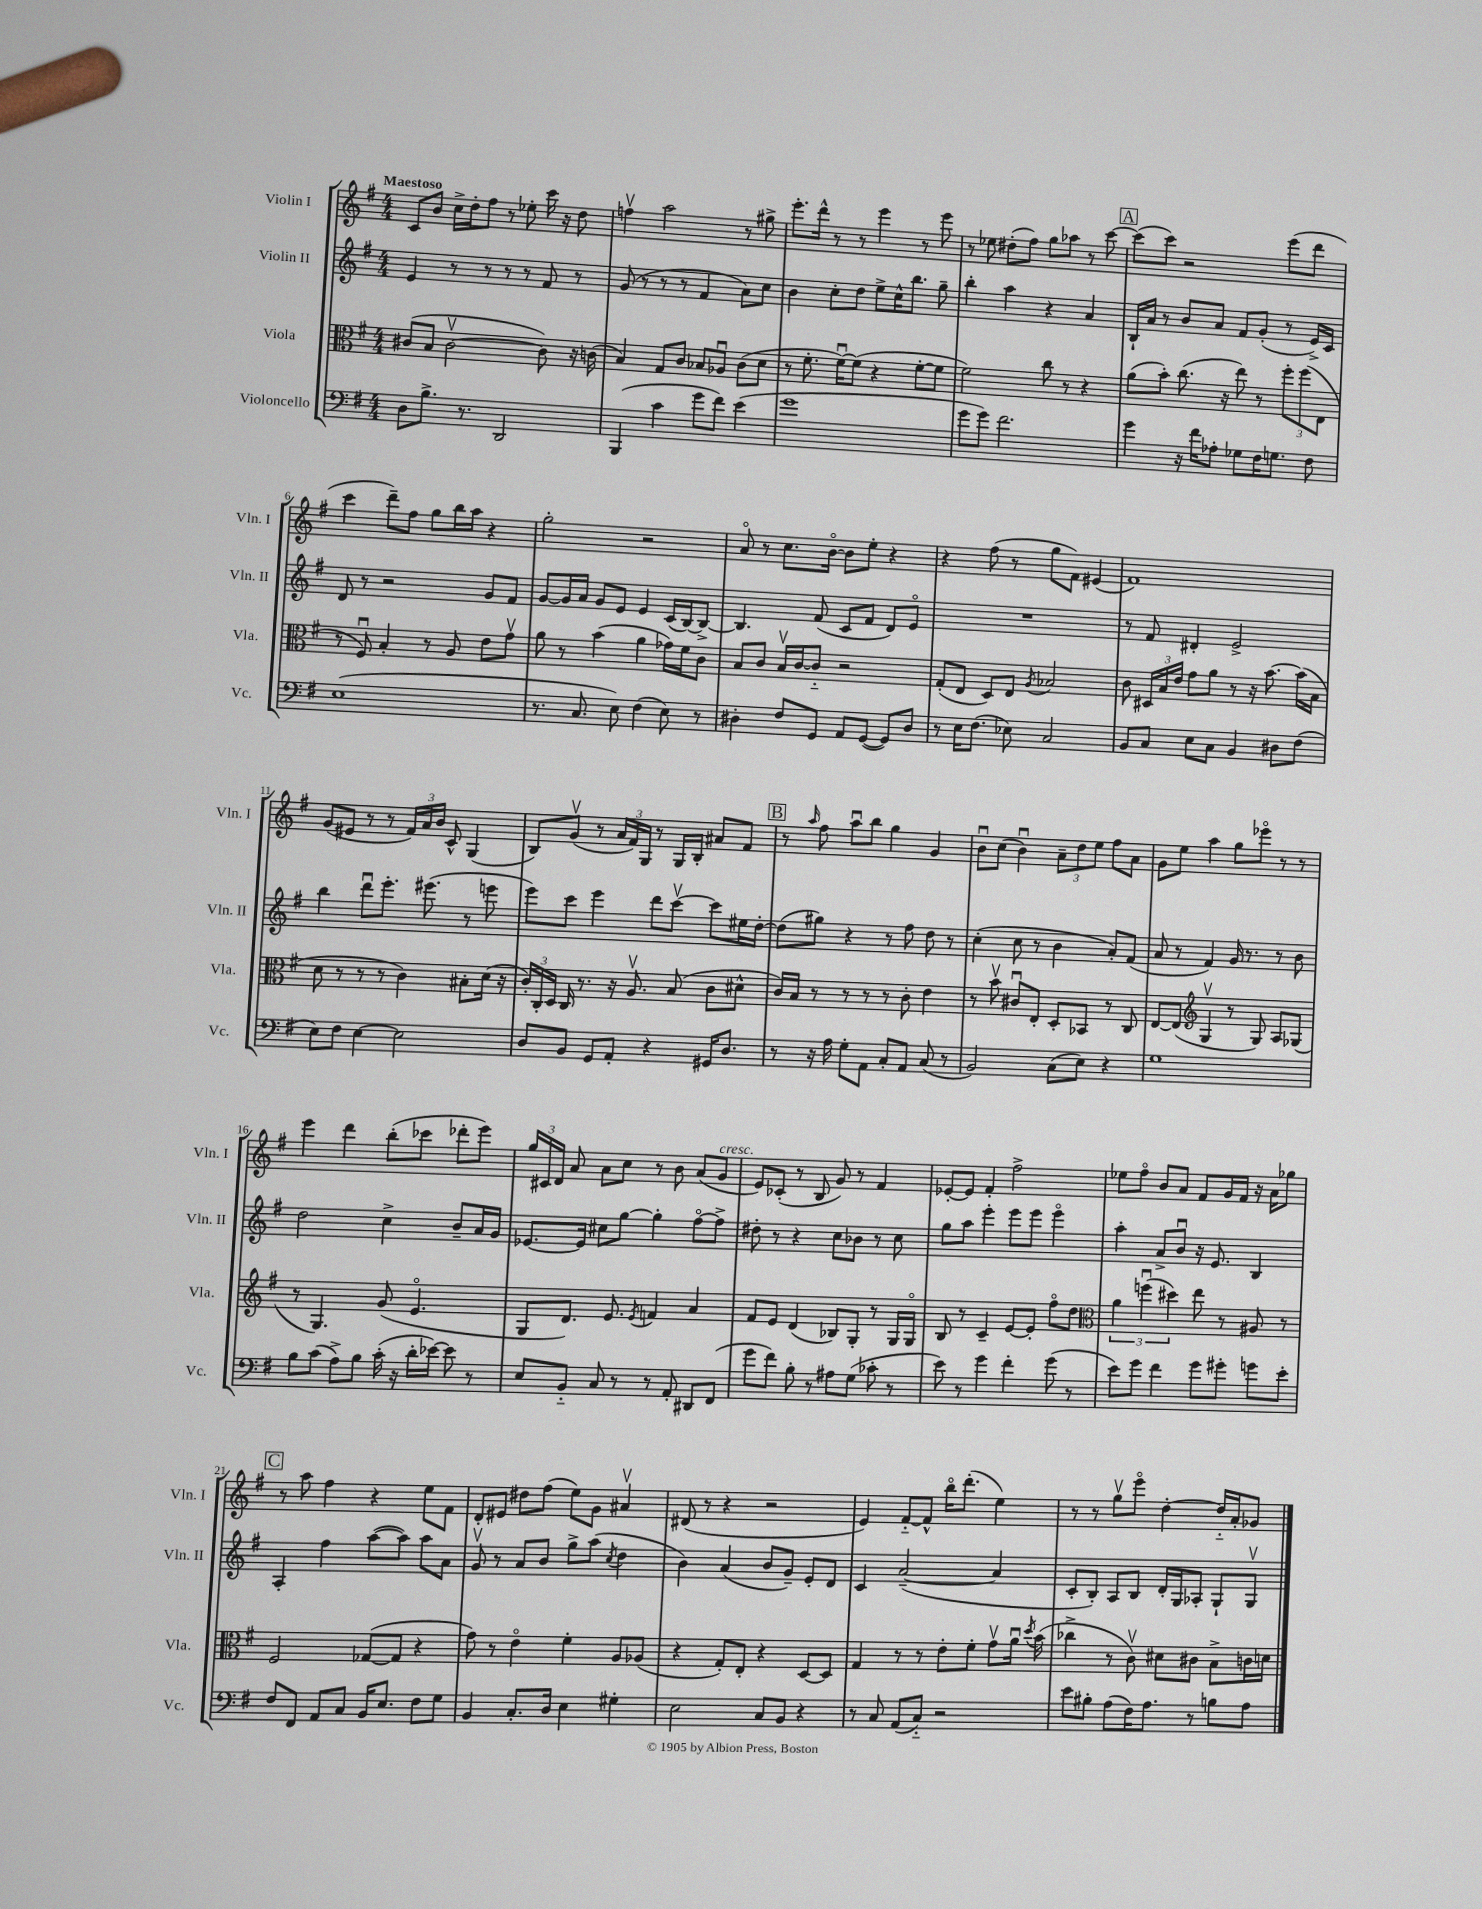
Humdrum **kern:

**kern	**kern	**kern	**kern
*part4	*part3	*part2	*part1
*staff4	*staff3	*staff2	*staff1
*I"Violoncello	*I"Viola	*I"Violin II	*I"Violin I
*I'Vc.	*I'Vla.	*I'Vln. II	*I'Vln. I
*clefF4	*clefC3	*clefG2	*clefG2
*k[f#]	*k[f#]	*k[f#]	*k[f#]
*M4/4	*M4/4	*M4/4	*M4/4
=1	=1	=1	=1
!	!	!	!LO:TX:a:B:t=Maestoso
8D\L	(8c#X/L	4e/	8c/L
8.B^\J	8B/J	.	8b/J
.	[2c#v\	8r	16cc^\LL
8.r	.	.	16dd'\J
.	.	8r	8ff#\J
2DD/	.	8r	8r
.	.	8r	8ee-X'\
.	8c#\])	8f#/	16ccc\
.	.	.	16r
.	16r	8r	8dd\
.	(16cn\	.	.
=2	=2	=2	=2
(4BBB/	4B/)	(8g/	4ffnv\
.	.	8r	.
4c\	8G/L	8r	2aa\
.	8c/J	8r	.
8g\L	8B-X/L	4f#/	.
8f#\J)	8A-Xu/J	.	.
(4e\	(8c\L	8a\L)	8r
.	8d\J	8cc\J	8gg#X^\
=3	=3	=3	=3
1g	8r	4b\	8.eee'\L
.	8.f#'\	.	.
.	.	.	16ddd^^\Jk
.	.	8cc'\L	8r
.	[16f#u\KL)	.	.
.	(8f#\J]	8dd\J	8r
.	4r	8ee^\L	4eee\
.	.	16cc^^\K	.
.	.	8.bb\J	.
.	[8f#'\L	.	8r
.	8f#\J]	8gg~\	8eee\
=4	=4	=4	=4
8g\L	2f#\)	4bb'\	8r
8g\J)	.	.	8ee-X\
2.f#\	.	4aa\	(8dd#X'\L
.	.	.	8ff#\J)
.	8cc\	4r	8gg\L
.	8r	.	8aa-X\J
.	4r	4a/	8r
.	.	.	[8ccc\
!!LO:REH:place=s1:t=A
=5	=5	=5	=5
4g\	(8a\L	16B`/LL	(8ccc\L]
.	.	16a/JJ	.
.	8b'\J)	8r	8ccc\J)
16r	(8.cc\	8b/L	2r
16f#\KL	.	.	.
8A-X'\J	.	8a/J	.
.	16r	.	.
8G-X\L	8ee\)	8f#/L	.
16F#\K	8r	(8g'/J	.
8.Gn\J	.	.	.
.	12ff#'\L	8r	(8eee\L
.	(12ff#\	.	.
8F#\	.	16e^/LL)	8ddd\J
.	12E\J	.	.
.	.	16c/JJ	.
!!LO:LB:g=z
=6	=6	=6	=6
(1E	8r	8d/	4ccc\
.	8F#u/)	8r	.
.	4B'/	2r	8ddd~\L)
.	.	.	8ff#\J
.	8r	.	8gg\L
.	8A/	.	16bb\L
.	.	.	16aa\JJ
.	8e\L	8g/L	4r
.	8gv\J	8f#/J	.
=7	=7	=7	=7
8.r	8a\	[8g/L	2gg'\
.	8r	16g/L]	.
8.C/	.	16a/JJ	.
.	(4b\	8g/L	.
8E\)	.	8e/J	.
(4F#\	4a\	4e/	2r
8E\)	16g-X\LL)	(16c/LL	.
.	16f#\J	[16B/J)	.
8r	8c\J	8B^/J_	.
=8	=8	=8	=8
4D#X'\	8B/L	4.B/]	8a/
.	8c/J	.	8r
8F#/L	16Bv/LL	.	8.cc\L
.	[16c/J	.	.
8GG/J	8c/J]	(8f#/	.
.	.	.	[16b\Jk
8AA/L	2r	8c/L	8b\L]
([8GG/J	.	8f#/J	8ee'\J
8GG/L])	.	8d/L)	4r
8D#/J	.	8e/J	.
=9	=9	=9	=9
8r	(8G'/L	1r	4r
16E\KL	8E/J	.	.
(8.F#\J	.	.	.
.	8D/L)	.	(8ff#\
8E-X\)	8E/J	.	8r
.	8qA/	.	.
2C/	2B-X/	.	8gg\L
.	.	.	8f#\J)
.	.	.	(4e#X/
=10	=10	=10	=10
8BB/L	8c\	8r	1f#)
8C/J	24D#X/LL	8f#/	.
.	24B/	.	.
.	24e/JJ	.	.
8E\L	8g\L	4d#X'/	.
8C\J	8a\J	.	.
4BB/	8r	2e^/	.
.	16r	.	.
.	[8.b\	.	.
8D#X\L	.	.	.
(8F#\J	(16b\LL]	.	.
.	16B\JJ	.	.
!!LO:LB:g=z
=11	=11	=11	=11
8E\L)	8d\	4bb\	(8g/L
8F#\J	8r	.	8e#X/J
[4E\	8r	8dddu\L	8r
.	8r	8.eee'\J	8r
2E\]	4c\)	.	24f#/LL)
.	.	.	24a/
.	.	(8.eee#X\	.
.	.	.	24b/JJ
.	.	.	8c^^/
.	8B#X'\L	8r	(4G/
.	(16d\Jk	8eeen\	.
.	16r	.	.
=12	=12	=12	=12
8D/L	24c'/LL)	8eee\L)	8B/L)
.	24C'/	.	.
.	24D/JJ	.	.
8BB/J	16C/	8ccc\J	(8gv/J
.	8.r	.	.
8GG/L	.	4eee\	8r
8AA'/J	16r	.	24a/LL
.	.	.	24f#/)
.	8.Av/	.	.
.	.	.	24G/JJ
4r	.	8ddd\L	8r
.	(8B/	[8cccv\J	16G/LL
.	.	.	16B'/JJ
16GG#X/KL	8c\L	8ccc\L]	8a#X/L
8.D/J	.	.	.
.	8d#X^^\J	16ee#X\L	8f#/J
.	.	[16dd'\JJ	.
!!LO:REH:place=s1:t=B
=13	=13	=13	=13
8r	16c/LL)	(8dd\L]	8r
.	16B/JJ	.	.
.	.	.	16qqaa/
16r	8r	8gg#X\J)	8ff#\
16A\	.	.	.
8G'\L	8r	4r	8aau\L
8AA\J	8r	.	8bb\J
8C'/L	8r	8r	4gg\
8AA/J	8c'\	8ff#\	.
(8C/	4e\	8dd\	4g/
8r	.	8r	.
=14	=14	=14	=14
2BB/)	8r	(4cc'\	8bu\L
.	8bv\	.	(8cc\J
.	8c#Xu/L	8cc\	4bu\)
.	8E'/J	8r	.
(8C\L	8D'/L	4b\	12a~\L
.	.	.	12dd\
8E\J)	8BB-X/J	.	.
.	.	.	12ee\J
4r	8r	8a'/L)	8ff#\L
.	8C/	(8f#/J	8a\J
=15	=15	=15	=15
1G	[8E/L	8a/	8g\L
.	(8E/J]	8r	8ee\J
*	*clefG2	*	*
.	4Gv/	4f#/)	4aa\
.	8r	16g/	8gg\L
.	.	8.r	.
.	8G/)	.	8eee-X\J
.	8A/L	8r	8r
.	(8G-X/J	8b\	8r
!!LO:LB:g=z
=16	=16	=16	=16
8B\L	8r	2dd\	4eee\
(8c\J	4.G/)	.	.
8A^\L)	.	.	4ddd\
8B\J	.	.	.
(16c'\	(8g/	4cc^\	(8bb'\L
16r	.	.	.
16d'\LL	4.e/	.	8ccc-X\J
[16e-X\JJ)	.	.	.
8e-\]	.	8b~/L	8ddd-X'\L
8r	.	16a/L	8eee\J)
.	.	16g/JJ	.
=17	=17	=17	=17
8E/L	8G/L	[8.e-X/L	24gg/LL
.	.	.	24c#X/
.	.	.	24d/JJ
8BB/J	8.d/J)	.	8a/
.	.	16e-/Jk]	.
8C/	.	8cc#X\L	8a\L
.	8.e/	.	.
8r	.	[8gg\J	8cc\J
.	8qe/	.	.
8r	4fn/	4gg'\]	8r
8AA'/	.	.	8b\
8DD#X/L	4a/	[8ff#\L	(8a/L
!	!	!	!LO:TX:a:i:t=cresc.
(8FF#/J	.	8ff#^\J]	8g/J
=18	=18	=18	=18
8g\L	8f#/L	8dd#X'\	8e/L)
8f#\J)	8e/J	8r	(8c-X'/J
8B'\	(4d/	4r	8r
8r	.	.	8B/
8A#X\L	8B-X/L)	8cc\L	8g/)
(8G\J	8G'/J	8b-X\J	8r
8c-X'\	8r	8r	4f#/
8r	16G/LL	8cc\	.
.	16G/JJ	.	.
=19	=19	=19	=19
8e\)	8B/	8gg\L	[8e-X'/L
8r	8r	8aa\J	8e-/J]
4g\	4c~/	4eee'\	4f#'/
4f#'\	[8e/L	8eee\L	2ff#^\
.	8e'/J]	8eee\J	.
(8g\	8ff#\L	4eee\	.
8r	8dd\J	.	.
=20	=20	=20	=20
*	*clefC3	*	*
8e\L)	6a\	4aa'\	8ee-X\L
8g\J	.	.	8ff#\J
.	(6ffnu\	.	.
4f#\	.	8a^/L	8b/L
.	6dd#X\)	.	.
.	.	8bu/J	8a/J
8g\L	8ee\	16r	8f#/L
.	.	8.e/	.
8g#X'\J	8r	.	16g/L
.	.	.	16f#/JJ
8gn\L	8A#X/	4B/	16r
.	.	.	16a\KL
8e'\J	8r	.	8gg-X\J
!!LO:LB:g=z
!!LO:REH:place=s1:t=C
=21	=21	=21	=21
8F#/L	2F#/	4A'/	8r
8FF#/J	.	.	8aa\
8AA/L	.	4ff#\	4ff#\
8C/J	.	.	.
16BB/KL	([8G-X/L	([8aa\L	4r
8.E/J	.	.	.
.	8G-/J]	8aa\J])	.
8F#\L	4r	8aa\L	8ee\L
8G\J	.	8a\J	8f#\J
=22	=22	=22	=22
4BB/	8g\)	8gv/	8d'/L
.	8r	8r	8e#X/J
8.C'/L	4e\	8a/L	8dd#X\L
.	.	8b/J	(8ff#\J
16D/Jk	.	.	.
4E\	4f#'\	8gg^\L	8ee\L)
.	.	(8aa\J	8g\J
.	.	8qcc/	.
4G#X'\	8A/L	4dd\	4a#Xv/
.	(8A-X/J	.	.
=23	=23	=23	=23
2E\	4r	4b\)	(8d#X/
.	.	.	8r
.	8G'/L)	(4a/	4r
.	8E'/J	.	.
8C/L	4r	8b/L	2r
8BB/J	.	8g~/J)	.
4r	[8D/L	8e'/L	.
.	8D/J]	8d/J	.
=24	=24	=24	=24
8r	4G/	4c/	4e/)
8C/	.	.	.
(8AA/L	8r	([2a~/	[8f#/L
8C/J)	8r	.	8f#^^/J]
2r	8e'\L	.	16bb\KL
.	.	.	(8.ddd'\J
.	8f#'\J	.	.
.	8gv\L	4a/]	4ee\)
.	16au\Jk	.	.
.	8qdd/	.	.
.	(16b\	.	.
=25	=25	=25	=25
8e\L	4cc-X^\	8c'/L	8r
8B#X'\J	.	8B'/J)	8r
(8A\L	8r	8A/L	8ggv\L
16F#\K)	8cv\)	8B/J	8eee\J
8.A\J	.	.	.
.	8d#X\L	16d'/LL	[4dd'\
.	.	16G/J	.
8r	8c#X\J	8A-X'/J	.
8Bn\L	8B^\L	8G`/L	16dd/LL]
.	.	.	16a'/J
8A\J	16cn\L	8Gv/J	8g-X/J
.	16dn\JJ	.	.
==	==	==	==
*-	*-	*-	*-
